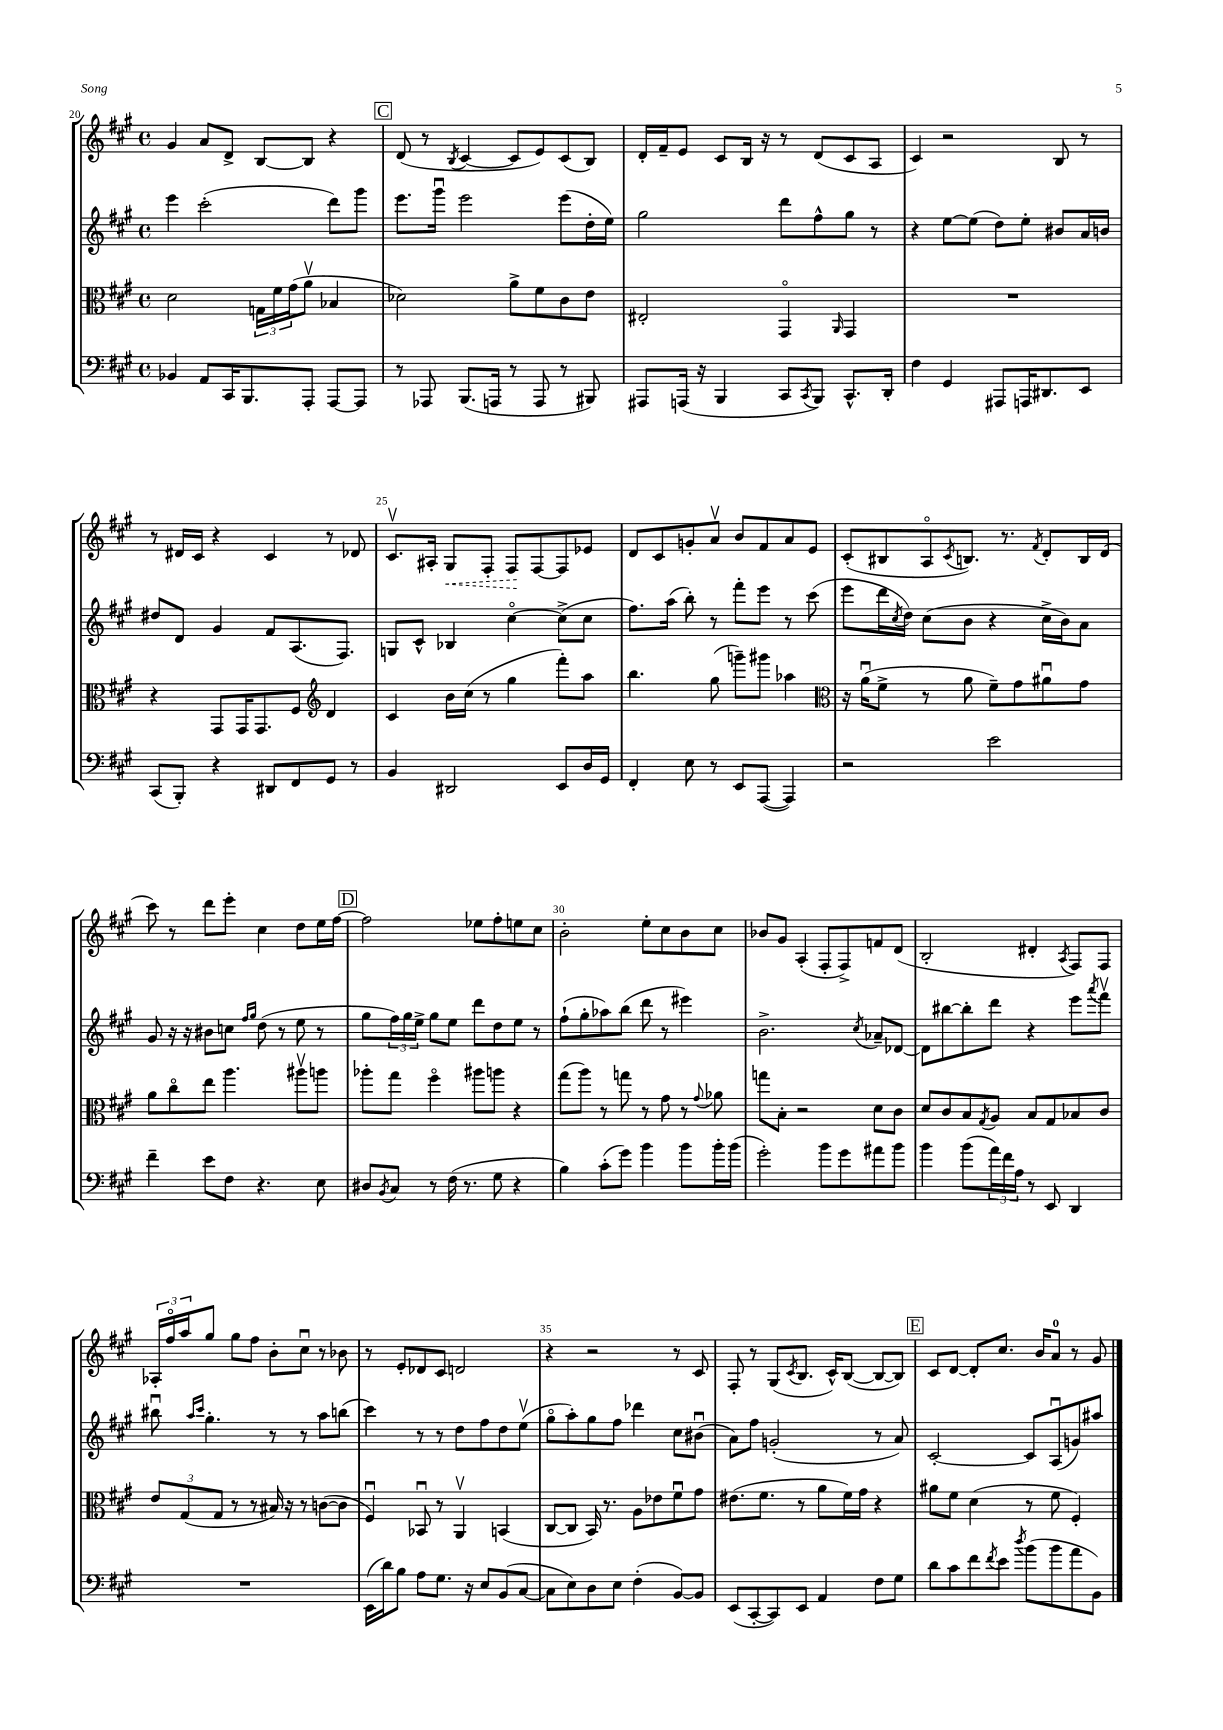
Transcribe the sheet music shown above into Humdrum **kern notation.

**kern	**kern	**kern	**kern	**dynam
*part4	*part3	*part2	*part1	*part1
*staff4	*staff3	*staff2	*staff1	*staff1
*clefF4	*clefC3	*clefG2	*clefG2	*
*k[f#c#g#]	*k[f#c#g#]	*k[f#c#g#]	*k[f#c#g#]	*
*M4/4	*M4/4	*M4/4	*M4/4	*
*met(c)	*met(c)	*met(c)	*met(c)	*
=20	=20	=20	=20	=20
4BB-X/	2d\	4eee\	4g#/	.
8AA/L	.	(2ccc#'\	8a/L	.
16CC#/K	.	.	8d^/J	.
8.BBB/	.	.	.	.
.	24Gn\LL	.	[8B/L	.
.	24f#\	.	.	.
.	(24g#\J	.	.	.
8AAA'/J	8av\J	.	8B/J]	.
[8AAA/L	4B-X/	8ddd\L)	4r	.
8AAA/J]	.	8ggg#\J	.	.
!!LO:REH:place=s1:t=C
=21	=21	=21	=21	=21
8r	2d-X\)	8.eee\L	(8d/	.
8AAA-X/	.	.	8r	.
.	.	16ggg#u\Jk	.	.
.	.	.	8qB/	.
(8.BBB/L	.	2eee\	[4c#/	.
16AAAn/Jk	.	.	.	.
8r	8a^\L	.	8c#/L]	.
8AAA/	8f#\	.	8e/)	.
8r	8c#\	(8eee\L	(8c#/	.
8BBB#X/)	8e\J	16dd'\L	8B/J)	.
.	.	16ee\JJ)	.	.
=22	=22	=22	=22	=22
8AAA#X/L	2E#X'/	2gg#\	16d'/LL	.
.	.	.	16f#~/J	.
(16AAAn/Jk	.	.	8e/J	.
16r	.	.	.	.
4BBB/	.	.	8c#/L	.
.	.	.	16B/Jk	.
.	.	.	16r	.
8CC#/L	4GG#/	8ddd\L	8r	.
8qCC#/	.	.	.	.
8BBB/J)	.	8ff#^^\	(8d/L	.
.	16qqAA/	.	.	.
8.CC#^^/L	4GG#/	8gg#\J	8c#/	.
.	.	8r	8A/J	.
16DD'/Jk	.	.	.	.
=23	=23	=23	=23	=23
4F#\	1r	4r	4c#/)	.
4GG#/	.	[8ee\L	2r	.
.	.	(8ee\J]	.	.
8AAA#X/L	.	8dd\L)	.	.
16AAAn/K	.	8ee'\J	.	.
8.DD#X/	.	.	.	.
.	.	8b#X/L	8B/	.
8EE/J	.	16a/L	8r	.
.	.	16bn/JJ	.	.
!!LO:LB:g=z
=24	=24	=24	=24	=24
(8CC#/L	4r	8dd#X/L	8r	.
8BBB'/J)	.	8d/J	16d#X/LL	.
.	.	.	16c#/JJ	.
4r	8GG#/L	4g#/	4r	.
.	16GG#/K	.	.	.
.	8.GG#/	.	.	.
8DD#X/L	.	8f#/L	4c#/	.
8FF#/	8F#/J	(8.A/	.	.
*	*clefG2	*	*	*
8GG#/J	4d/	.	8r	.
.	.	8.F#/J)	.	.
8r	.	.	8d-X/	.
=25	=25	=25	=25	=25
4BB/	4c#/	8Gn/L	8.c#v/L	.
.	.	8c#^^/J	.	.
.	.	.	16A#X'/Jk	.
!	!	!	!	!LO:HP:b
2DD#X/	16b\LL	4B-X/	8G#/L	<
.	(16cc#\JJ	.	.	.
.	8r	.	8F#'/J	.
.	4gg#\	[4cc#\	8F#/L	.
.	.	.	[8F#/	[
8EE/L	8fff#'\L)	(8cc#^\L]	8F#/]	.
16D/L	8aa\J	8cc#\J	8e-X/J	.
16GG#/JJ	.	.	.	.
=26	=26	=26	=26	=26
4FF#'/	4.bb\	8.ff#\L)	8d/L	.
.	.	.	8c#/	.
.	.	(16aa\Jk	.	.
8E\	.	8bb'\)	8gn'/	.
8r	(8gg#\	8r	8av/J	.
8EE/L	8gggn~\L)	8fff#'\L	8b/L	.
([8AAA/J	8ggg#X\J	8eee\J	8f#/	.
4AAA/])	4aa-X\	8r	8a/	.
.	.	(8ccc#\	8e/J	.
=27	=27	=27	=27	=27
*	*clefC3	*	*	*
2r	16r	8eee\L	(8c#'/L	.
.	(16au\KL	.	.	.
.	8f#^\J	16ddd\L	8B#X/	.
.	.	8qcc#/	.	.
.	.	16dd\JJ)	.	.
.	8r	(8cc#\L	8A/	.
.	.	.	8qc#/	.
.	8a\	8b\J	8.Bn/J)	.
2e\	8f#~\L)	4r	.	.
.	.	.	8.r	.
.	8g#\	.	.	.
.	.	.	8qf#/	.
.	8a#Xu\	16cc#^\LL	8d'/L	.
.	.	16b\J)	.	.
.	8g#\J	8a\J	16B/L	.
.	.	.	(16d/JJ	.
!!LO:LB:g=z
=28	=28	=28	=28	=28
4f#~\	8a\L	8g#/	8ccc#\)	.
.	8cc#\	16r	8r	.
.	.	16r	.	.
8e\L	8ee\J	8b#X\L	8ddd\L	.
8F#\J	4.aa\	8ccn\J	8eee'\J	.
.	.	16qqff#/LL	.	.
.	.	16qqgg#/JJ	.	.
4.r	.	(8dd\	4cc#\	.
.	.	8r	.	.
.	8aa#Xv\L	8ee\	8dd\L	.
8E\	8aan\J	8r	16ee\L	.
.	.	.	[16ff#\JJ	.
!!LO:REH:place=s1:t=D
=29	=29	=29	=29	=29
8D#X/L	8aa-X'\L	8gg#\L	2ff#\]	.
8qBB/	.	.	.	.
8C#/J	8gg#\J	24ff#\L)	.	.
.	.	24gg#\	.	.
.	.	24ee^\JJ	.	.
8r	4ff#\	8gg#\L	.	.
(16F#\	.	8ee\J	.	.
8.r	.	.	.	.
.	8aa#X\L	8ddd\L	8ee-X\L	.
8G#\	8aan\J	8dd\	8ff#'\	.
4r	4r	8ee\J	8een\	.
.	.	8r	8cc#\J	.
=30	=30	=30	=30	=30
4B\)	(8gg#\L	(8ff#`\L	2b'\	.
.	8aa\J)	8gg#'\	.	.
(8c#'\L	8r	8aa-X\)	.	.
8g#\J)	8ggn\	(8bb\J	.	.
4b\	8r	8ddd\	8ee'\L	.
.	8g#\	8r	8cc#\	.
8b\L	8r	4eee#X\)	8b\	.
.	8qqg#/	.	.	.
16b'\L	8a-X\	.	8cc#\J	.
(16b\JJ	.	.	.	.
=31	=31	=31	=31	=31
2g#'\)	8ggn\L	2.b^\	8b-X/L	.
.	8B'\J	.	8g#/J	.
.	2r	.	(4A'/	.
8b\L	.	.	8F#'/L	.
8g#\	.	.	8F#^/)	.
.	.	8qcc#/	.	.
8a#X\	8d\L	8a-X~/L	8fn/	.
8b\J	8c#\J	[8d-X/J	(8d/J	.
=32	=32	=32	=32	=32
4b\	8d/L	8d-\L]	2B'/	.
.	8c#/	[8bb#X\	.	.
(8b\L	8B/	8bb#'\]	.	.
.	8qG#/	.	.	.
24a\L)	8A/J	8ddd\J	.	.
24f#\	.	.	.	.
24A\JJ	.	.	.	.
8r	8B/L	4r	4d#X'/	.
8EE/	8G#/	.	.	.
.	.	.	8qA/	.
4DD/	8B-X/	8eee\L	8F#/L)	.
.	.	8qaaa/	.	.
.	8c#/J	8fff#v\J	8F#/J	.
!!LO:LB:g=z
=33	=33	=33	=33	=33
1r	12e/L	8bb#Xu\	24A-X'/LL	.
.	.	.	24ff#/	.
.	(12G#/	.	24aa/J	.
.	.	16qqaa/LL	.	.
.	.	16qqccc#/JJ	.	.
.	.	4.gg#'\	8gg#/J	.
.	12G#/J	.	.	.
.	8r	.	8gg#\L	.
.	8r	.	8ff#\J	.
.	16B#X/)	8r	8b'\L	.
.	16r	.	.	.
.	8r	8r	8cc#u\J	.
.	([8cn\L	8aa\L	8r	.
.	8c\J]	(8bbn\J	8b-X\	.
=34	=34	=34	=34	=34
(16EE\LL	4F#u/)	4ccc#\)	8r	.
16d\J)	.	.	.	.
8B\J	.	.	8e'/L	.
8A\L	8BB-Xu/	8r	8d-X/	.
8.G#\J	8r	8r	8c#/J	.
.	4AAv/	8dd\L	2dn/	.
16r	.	.	.	.
8E/L	.	8ff#\	.	.
(8BB/	(4BBn/	8dd\	.	.
[8C#/J	.	(8eev\J	.	.
=35	=35	=35	=35	=35
8C#\L]	[8C#/L	8gg#\L	4r	.
8E\)	8C#/J]	8aa'\)	.	.
8D\	16BB/)	8gg#\	2r	.
.	8.r	.	.	.
8E\J	.	8ff#\J	.	.
(4F#'\	8A\L	4ddd-X\	.	.
.	8e-X\	.	.	.
[8BB/L)	8f#u\	8cc#\L	8r	.
8BB/J]	8g#\J	(8b#Xu\J	8c#/	.
=36	=36	=36	=36	=36
(8EE/L	(8.e#X\L	8a\L)	8F#'/	.
[8CC#'/	.	8ff#\J	8r	.
.	8.f#\J	.	.	.
8CC#/])	.	(2gn'/	(8G#/L	.
.	.	.	8qc#/	.
8EE/J	8r	.	8.B/J	.
4AA/	8a\L	.	.	.
.	.	.	16c#^^/KL)	.
.	16f#\L)	.	([8B/J	.
.	16g#\JJ	.	.	.
8F#\L	4r	8r	8B/L_	.
8G#\J	.	8a/)	8B/J])	.
!!LO:REH:place=s1:t=E
=37	=37	=37	=37	=37
8d\L	8a#X\L	[2c#'/	8c#/L	.
8c#\	8f#\J	.	[8d/J	.
8f#\	(4d\	.	8d'/L]	.
8qf#/	.	.	.	.
8e\J	.	.	8.cc#/J	.
8qdd/	.	.	.	.
(8b\L	8r	8c#/L]	.	.
.	.	.	16b/KL	.
8b\	8f#\	(8Au/	8a/J	.
8a\	4F#'/)	8gn/)	8r	.
8BB\J)	.	8aa#X/J	8g#/	.
==	==	==	==	==
*-	*-	*-	*-	*-
